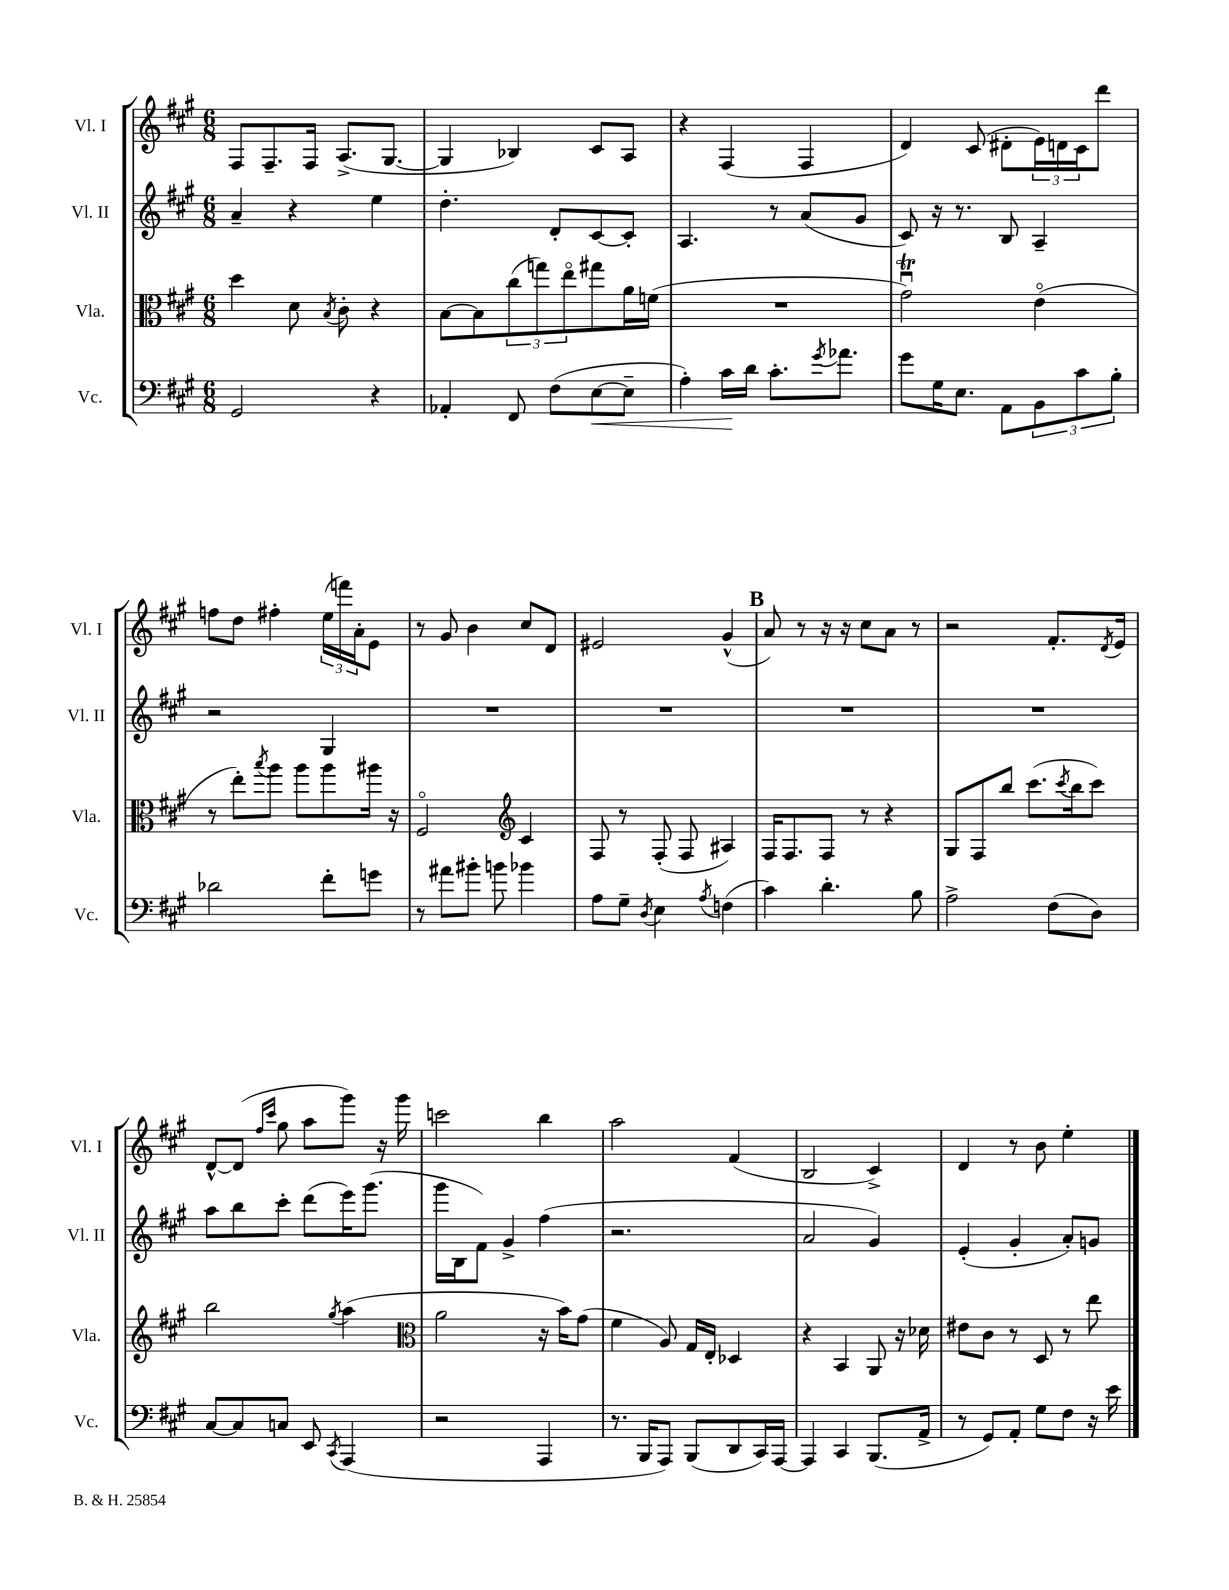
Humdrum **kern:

**kern	**kern	**kern	**kern
*staff4	*staff3	*staff2	*staff1
*clefF4	*clefC3	*clefG2	*clefG2
*k[f#c#g#]	*k[f#c#g#]	*k[f#c#g#]	*k[f#c#g#]
*M6/8	*M6/8	*M6/8	*M6/8
2GG#	4dd	4a~	8F#
.	.	.	8.F#~
.	8d	4r	.
.	.	.	16F#
.	8qB	.	.
.	8c#'	.	(8.A^
4r	4r	4ee	.
.	.	.	[8.G#
=	=	=	=
4AA-'	[8B	4.dd'	4G#]
.	8B]	.	.
8FF#	(12cc#	.	4B-)
.	12gg)	.	.
(8F#	.	8d'	.
.	12eeo	.	.
[8E	8gg#	[8c#	8c#
8E~]	16a	8c#']	8A
.	(16f	.	.
=	=	=	=
4A')	2.r	4.A	4r
16c#	.	.	(4F#
16d	.	.	.
8.c#'	.	8r	.
.	.	(8a	4F#
8qg#	.	.	.
8.a-	.	.	.
.	.	8g#	.
=	=	=	=
8g#	2g#u)	8c#)	4d)
16G#	.	16r	.
8.E	.	8.r	.
.	.	.	(8c#
8AA	.	8B	8d#'
12BB	(4eo	4A~	24e)
.	.	.	24d
12c#	.	.	24c#
.	.	.	8ddd
12B'	.	.	.
=	=	=	=
2d-	8r	2r	8ff
.	8ee')	.	8dd
.	8qbb	.	.
.	8aa	.	4ff#'
.	8aa	.	.
8f#'	8aa	4G#	(24ee
.	.	.	24fff)
.	.	.	24a'
8g	16aa#	.	8e
.	16r	.	.
=	=	=	=
8r	2F#o	2.r	8r
8a#	.	.	8g#
8b#'	.	.	4b
8b	.	.	.
*	*clefG2	*	*
4b-	4c#	.	8cc#
.	.	.	8d
=	=	=	=
8A	8F#	2.r	2e#
8G#~	8r	.	.
8qD	.	.	.
4E	(8F#'	.	.
.	8F#	.	.
8qA	.	.	.
(4F	4A#)	.	(4g#^^
=	=	=	=
4c#)	16F#	2.r	8a)
.	8.F#	.	.
.	.	.	8r
4.d'	8F#	.	16r
.	.	.	16r
.	8r	.	8cc#
.	4r	.	8a
8B	.	.	8r
=	=	=	=
2A^	8G#	2.r	2r
.	8F#	.	.
.	8bb	.	.
.	(8.ccc#	.	.
(8F#	.	.	8.f#'
.	8qccc#	.	.
.	16bb	.	.
8D)	8ccc#)	.	.
.	.	.	8qd
.	.	.	16e
=	=	=	=
[8C#	2bb	8aa	[8d^^
8C#]	.	8bb	(8d]
.	.	.	16qqff#
.	.	.	16qqccc#
8C	.	8ccc#'	8gg#
8EE	.	(8ddd	8aa
8qCC#	8qgg#	.	.
(4AAA	(4aa	16eee)	8ggg#)
.	.	(8.ggg#	.
.	.	.	16r
.	.	.	16ggg#
=	=	=	=
*	*clefC3	*	*
2r	2a	16ggg#	2ccc
.	.	16B	.
.	.	8f#)	.
.	.	4g#^	.
4AAA	16r	(4ff#	4bb
.	16b)	.	.
.	(8g#	.	.
=	=	=	=
8.r	4f#	2.r	2aa
16BBB	.	.	.
8AAA)	8A)	.	.
(8BBB	16G#	.	.
.	16E'	.	.
8DD	4D-	.	(4f#
16CC#)	.	.	.
[16AAA	.	.	.
=	=	=	=
4AAA]	4r	2a	2B
4CC#	4BB	.	.
(8.BBB	8AA	4g#)	4c#^)
.	16r	.	.
16AA^	16d-	.	.
=	=	=	=
8r	8e#	(4e'	4d
8GG#)	8c#	.	.
8AA'	8r	4g#'	8r
8G#	8D	.	8b
8F#	8r	8a')	4ee'
16r	8ee	8g	.
16e	.	.	.
==	==	==	==
*-	*-	*-	*-
